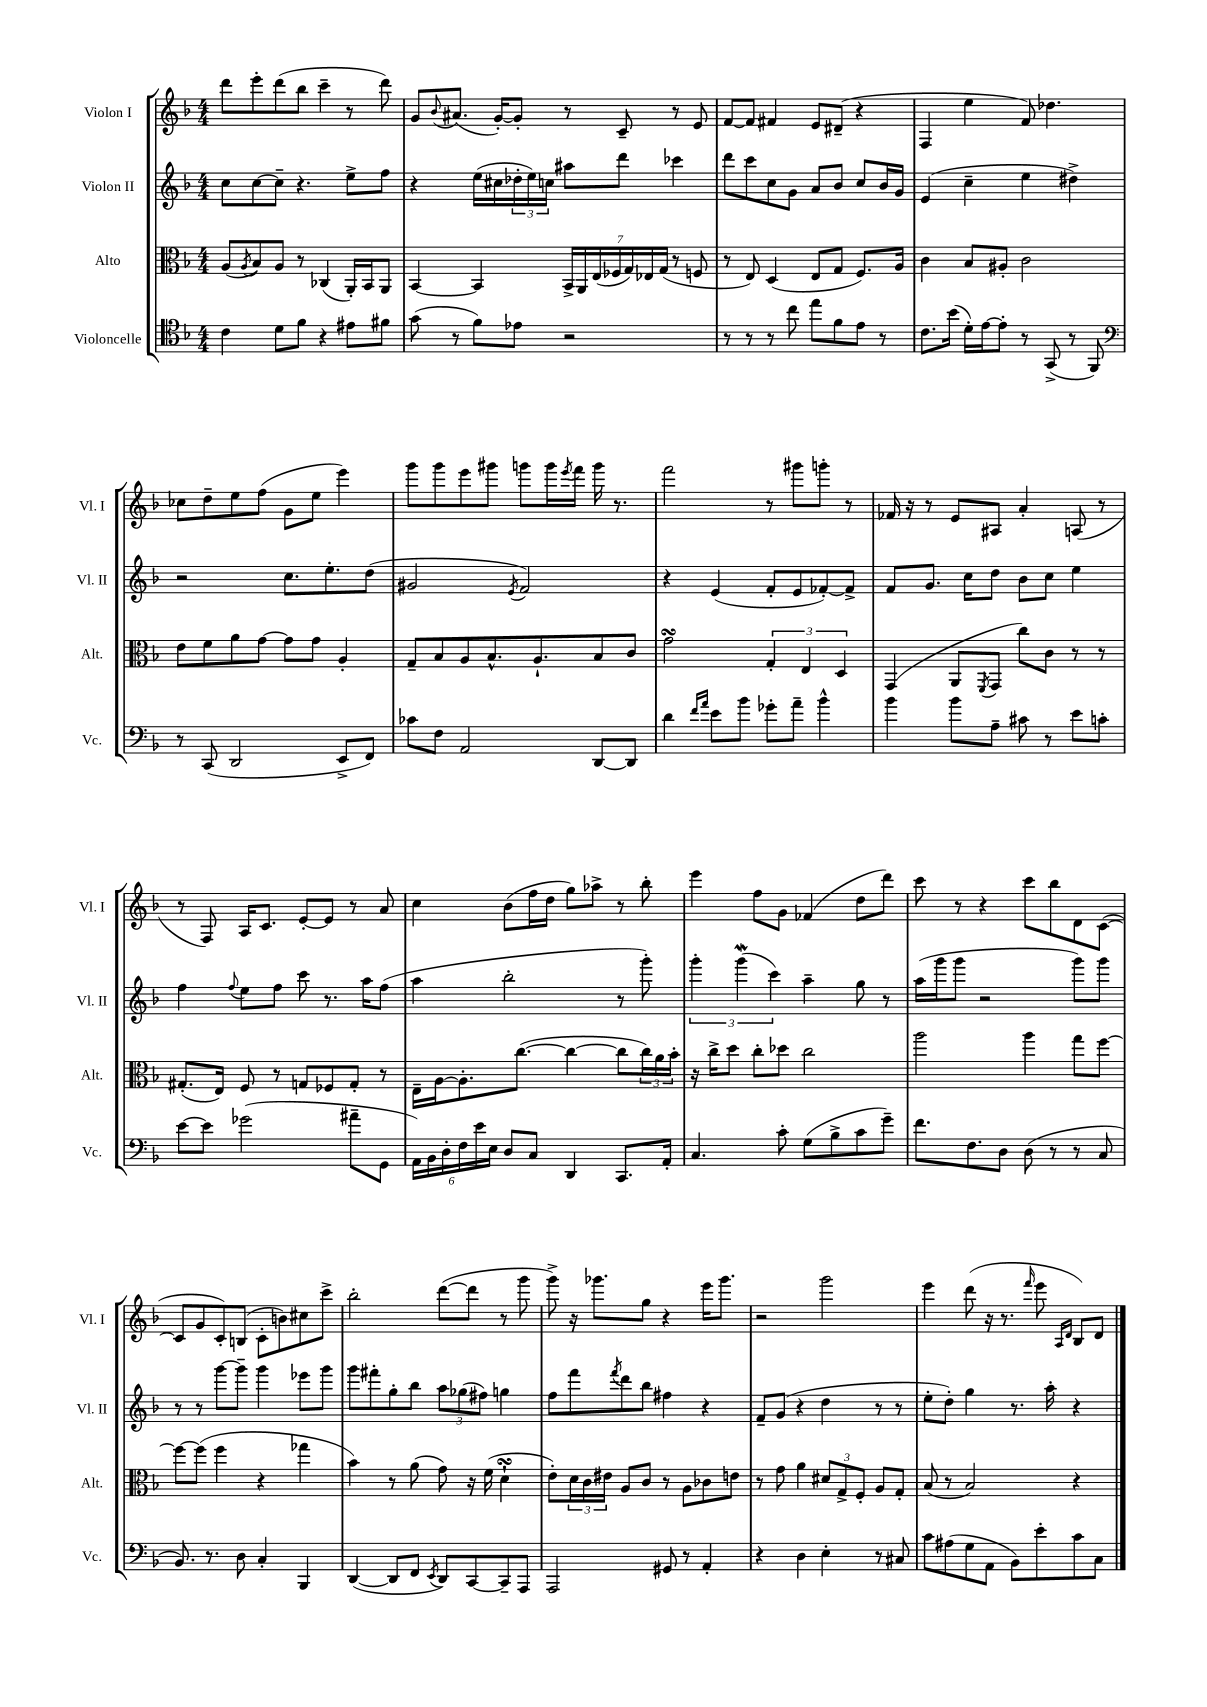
<<
\new StaffGroup <<
\new Staff = "s0" \with { instrumentName = "Violon I" shortInstrumentName = "Vl. I" } {
    \clef treble \key f \major \numericTimeSignature \time 4/4
    d'''8 e'''8-. d'''8( bes''8 c'''4-- r8 d'''8) |
    g'8 \appoggiatura { bes'8 } ais'8.( g'16~-.) g'8-. r8 c'8-- r8 e'8 |
    f'8~ f'8 fis'4 e'8 dis'8--( r4 |
    f4 e''4 f'8) des''4. |
    ces''8 d''8-- e''8 f''8( g'8 e''8 e'''4) |
    g'''8 g'''8 e'''8 gis'''8 g'''8 g'''16 \acciaccatura { e'''8 } f'''16 g'''16 r8. |
    f'''2 r8 gis'''8 g'''8-. r8 |
    fes'16 r16 r8 e'8 ais8 a'4-. a8( r8 |
    r8 f8) a16 c'8. e'8~-. e'8 r8 a'8 |
    c''4 bes'8( f''16 d''16 g''8) aes''8-> r8 bes''8-. |
    e'''4 f''8 g'8 fes'4( d''8 d'''8) |
    c'''8 r8 r4 c'''8 bes''8 d'8 c'8~( |
    c'8 g'8 c'8-.) b8( c'8-. b'8) cis''8 c'''8-> |
    bes''2-. d'''8~( d'''8 r8 g'''8 |
    g'''8->) r16 ges'''8. g''8 r4 e'''16 ges'''8. |
    r2 g'''2 |
    e'''4 d'''8( r16 r8. \grace { f'''16 } e'''8 \grace { a16 d'16 } bes8) d'8 \bar "|." |
}
\new Staff = "s1" \with { instrumentName = "Violon II" shortInstrumentName = "Vl. II" } {
    \clef treble \key f \major \numericTimeSignature \time 4/4
    c''8 c''8~ c''8-- r4. e''8-> f''8 |
    r4 e''16( cis''16 \tuplet 3/2 { des''16-. e''16) c''16 } ais''8 d'''8 ces'''4 |
    d'''8 c'''8 c''8 g'8 a'8 bes'8 c''8 bes'16 g'16 |
    e'4( c''4-- e''4 dis''4->) |
    r2 c''8. e''8.-. d''8( |
    gis'2 \acciaccatura { e'8 } f'2) |
    r4 e'4( f'8-. e'8 fes'8~-.) fes'8-> |
    f'8 g'8. c''16 d''8 bes'8 c''8 e''4 |
    f''4 \appoggiatura { f''8 } e''8 f''8 c'''8 r8. a''16 f''8( |
    a''4 bes''2-. r8 g'''8-.) |
    \tuplet 3/2 { g'''4-. g'''4\mordent( c'''4) } a''4-- g''8 r8 |
    a''16( g'''16 g'''8 r2 g'''8) g'''8 |
    r8 r8 g'''8~ g'''8-- g'''4 ees'''8 g'''8 |
    g'''8 fis'''8-. g''8-. bes''8 \tuplet 3/2 { a''8 ges''8( fis''8) } g''4 |
    f''8 f'''8 \acciaccatura { f'''8 } d'''8 bes''8 fis''4 r4 |
    f'8-- g'8( r4 d''4 r8 r8 |
    e''8-. d''8-.) g''4 r8. a''16-. r4 \bar "|." |
}
\new Staff = "s2" \with { instrumentName = "Alto" shortInstrumentName = "Alt." } {
    \clef alto \key f \major \numericTimeSignature \time 4/4
    a8( \acciaccatura { a8 } bes8) a8 r8 ces4( a,16-.) bes,16 a,8 |
    bes,4~ bes,4 \tuplet 7/4 { bes,16-> a,16 e16( fes16 g16) ees16 g16( } r8 f8 |
    r8 e8) d4( e8 g8 f8.) a16 |
    c'4 bes8 ais8-. c'2 |
    e'8 f'8 a'8 g'8~ g'8 g'8 a4-. |
    g8-- bes8 a8 bes8.-^ a8.-! bes8 c'8 |
    g'2\turn \tuplet 3/2 { g4-. e4 d4 } |
    g,4( a,8 \acciaccatura { f,8 } g,8 c''8) c'8 r8 r8 |
    gis8.-.( e16) f8 r8 g8 fes8 g8-. r8 |
    e16-- a16~ a8.-. c''8.~( c''4~ c''8 \tuplet 3/2 { c''16) a'16 bes'16-. } |
    r16 c''16-> d''8 c''8-. des''8 c''2 |
    a''2 a''4 g''8 f''8~ |
    f''8~ f''8( f''4 r4 ges''4 |
    bes'4) r8 a'8( g'8) r16 f'16( d'4-!\turn |
    e'8-.) \tuplet 3/2 { d'16 c'16 eis'16 } a8 c'8 r8 a8 ces'8 e'8 |
    r8 g'8 a'4 \tuplet 3/2 { dis'8 g8-> f8-. } a8 g8-. |
    bes8( r8 bes2) r4 \bar "|." |
}
\new Staff = "s3" \with { instrumentName = "Violoncelle" shortInstrumentName = "Vc." } {
    \clef tenor \key f \major \numericTimeSignature \time 4/4
    c'4 d'8 f'8 r4 eis'8 fis'8 |
    g'8( r8 f'8) ees'8 r2 |
    r8 r8 r8 c''8 e''8 f'8 e'8 r8 |
    c'8. bes'16( d'16-.) e'16~ e'8-. r8 g,8->( r8 f,8) |
    \clef bass r8 c,8( d,2 e,8-> f,8) |
    ces'8 f8 a,2 d,8~ d,8 |
    d'4 \grace { f'16 a'16 } e'8 bes'8 ges'8-. a'8-- bes'4-^ |
    bes'4 bes'8 a8-- cis'8 r8 e'8 c'8-. |
    e'8~ e'8 ges'2( ais'8-- g,8 |
    \tuplet 6/4 { a,16) bes,16 d16-. f16 e'16 e16 } d8 c8 d,4 c,8. a,16-. |
    c4. c'8-. g8( bes8-> c'8 g'8--) |
    f'8. f8. d8 d8( r8 r8 c8 |
    bes,8.) r8. d8 c4-. bes,,4 |
    d,4~( d,8 f,8 \acciaccatura { e,8 } d,8) c,8~ c,8-- a,,8 |
    a,,2 gis,8 r8 a,4-. |
    r4 d4 e4-. r8 cis8 |
    c'8 ais8( g8 a,8 bes,8) e'8-. c'8 c8 \bar "|." |
}
>>
>>
\layout { \context { \Score \remove "Bar_number_engraver" } }
